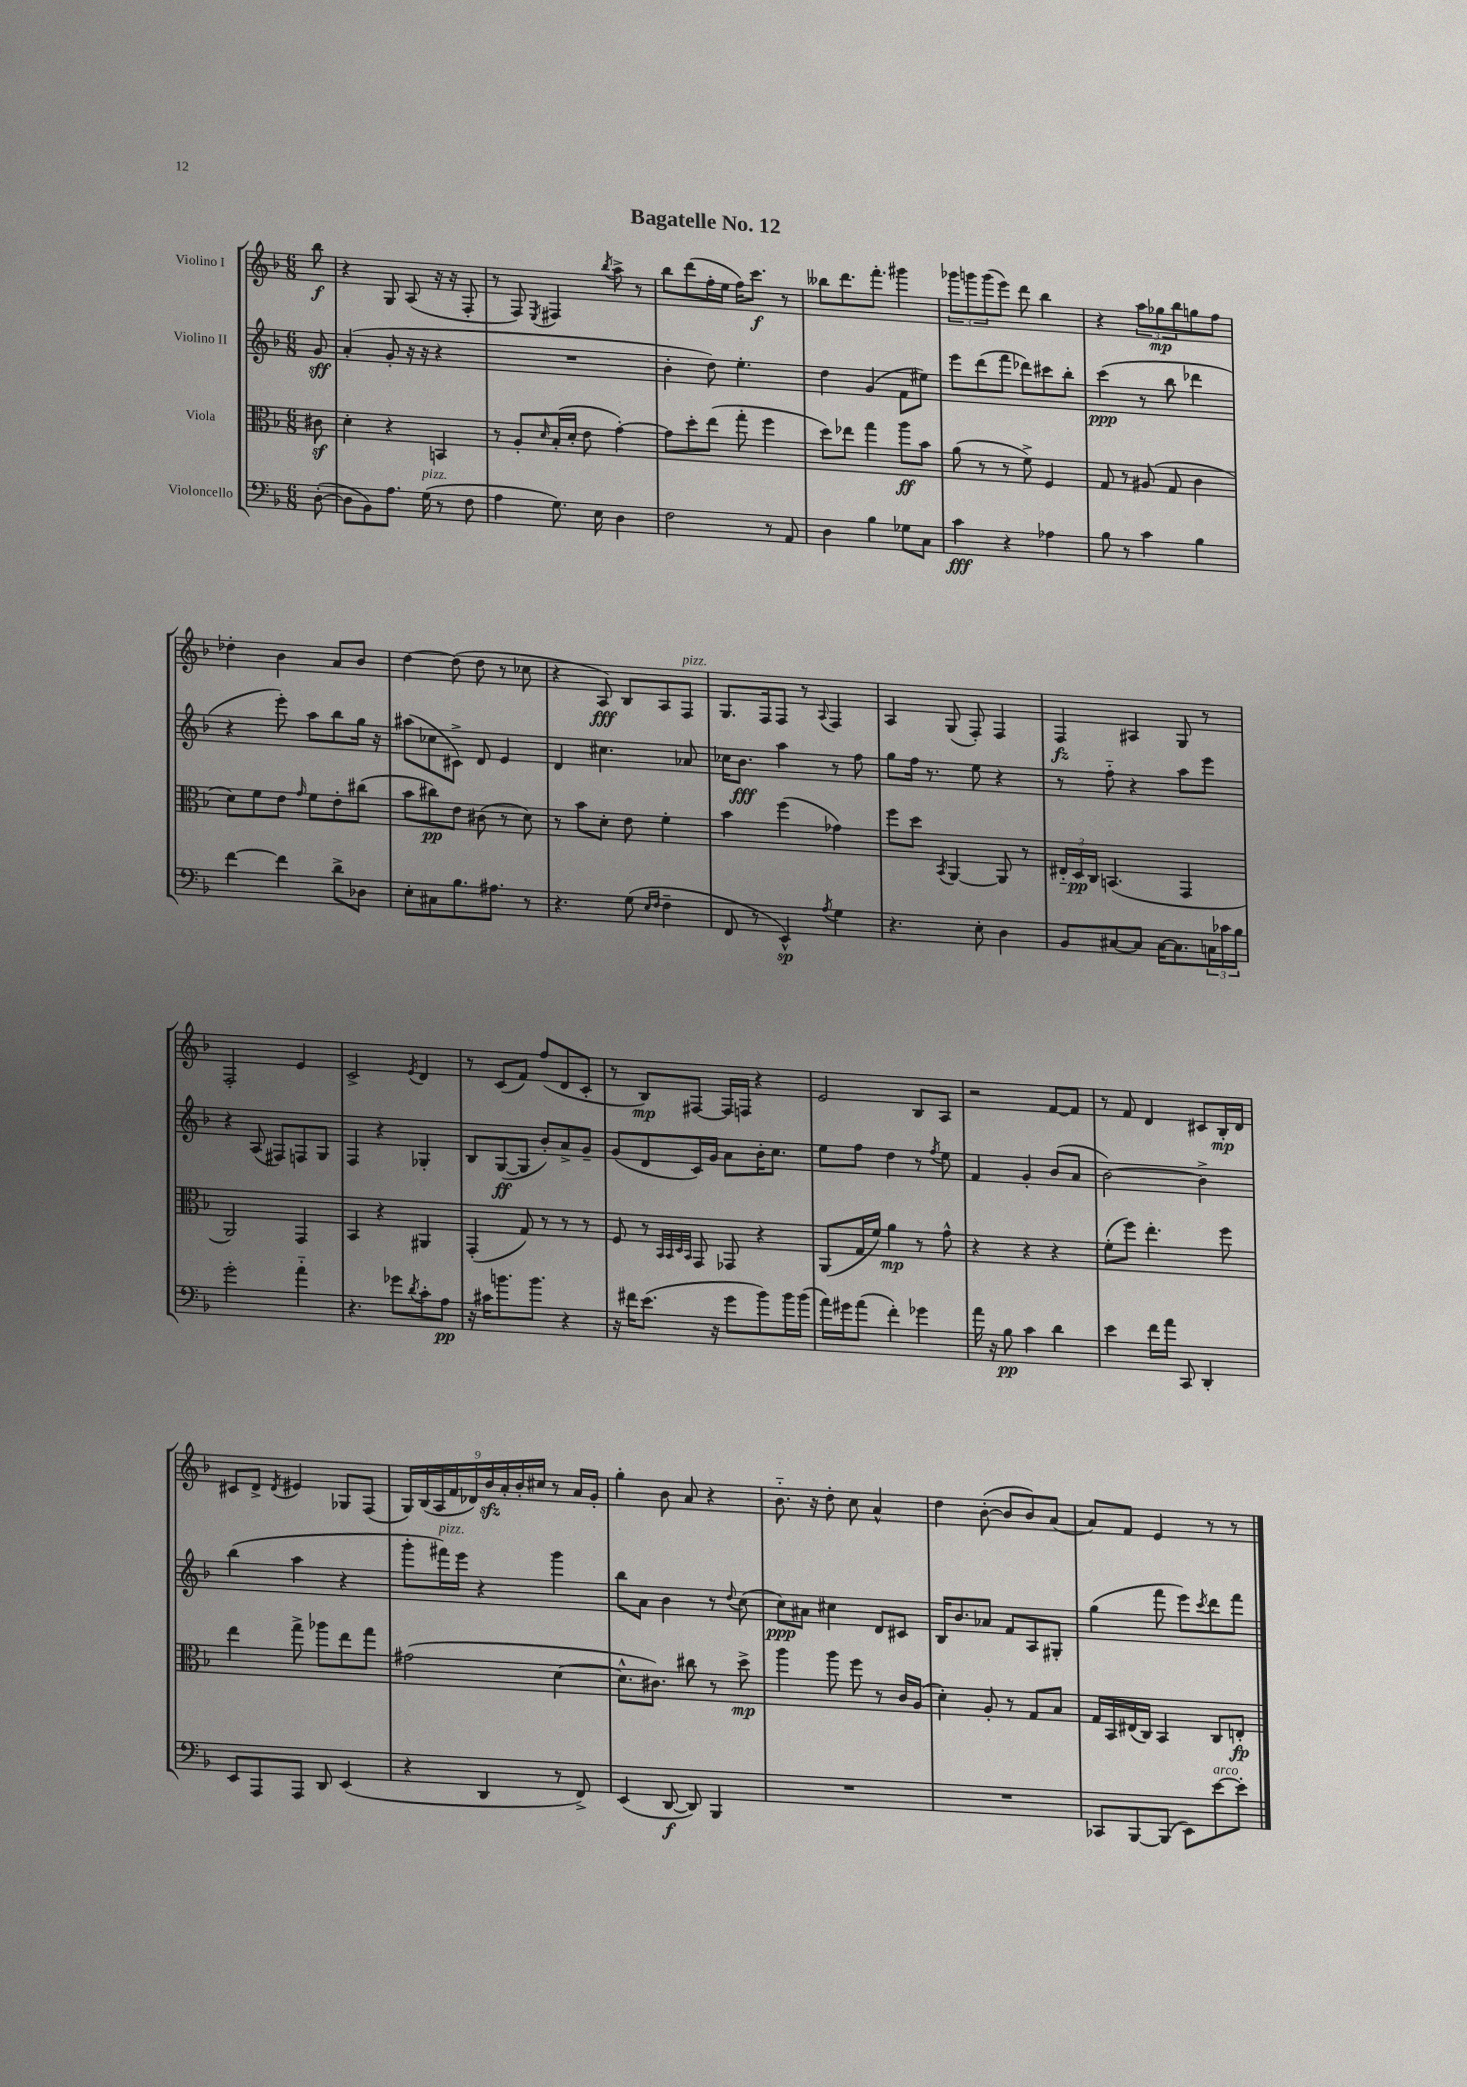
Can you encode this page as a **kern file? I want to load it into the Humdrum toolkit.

**kern	**dynam	**kern	**dynam	**kern	**dynam	**kern	**dynam
*part4	*part4	*part3	*part3	*part2	*part2	*part1	*part1
*staff4	*staff4	*staff3	*staff3	*staff2	*staff2	*staff1	*staff1
*I"Violoncello	*	*I"Viola	*	*I"Violino II	*	*I"Violino I	*
*clefF4	*	*clefC3	*	*clefG2	*	*clefG2	*
*k[b-]	*	*k[b-]	*	*k[b-]	*	*k[b-]	*
*M6/8	*	*M6/8	*	*M6/8	*	*M6/8	*
=	=	=	=	=	=	=	=
([8D'\	.	8c#Xz\	.	8g/	sff	8bb-\	f
=1	=1	=1	=1	=1	=1	=1	=1
8D\L]	.	4d'\	.	(4a'/	.	4r	.
8BB-\)	.	.	.	.	.	.	.
8.A\J	.	4r	.	8g'/	.	8G/	.
.	.	.	.	16r	.	(8A/	.
!LO:TX:a:i:t=pizz.	!	!	!	!	!	!	!
(16G\	.	.	.	16r	.	.	.
8r	.	4BBn/	.	4r	.	16r	.
.	.	.	.	.	.	16r	.
8F\	.	.	.	.	.	8F'/	.
=2	=2	=2	=2	=2	=2	=2	=2
4A\	.	8r	.	2.r	.	8r	.
.	.	8A'/L	.	.	.	8F/)	.
.	.	16qqd/	.	.	.	8qE/	.
8.G\)	.	(16B-'/L	.	.	.	4F#X/	.
.	.	16d'/JJ	.	.	.	.	.
.	.	8e\	.	.	.	.	.
16E\	.	.	.	.	.	.	.
.	.	.	.	.	.	8qbb-/	.
4D\	.	[4g'\)	.	.	.	8aa^\	.
.	.	.	.	.	.	8r	.
=3	=3	=3	=3	=3	=3	=3	=3
2F\	.	8g\L]	.	4b-'\	.	8bb-\L	.
.	.	8dd'\	.	.	.	(8ddd\	.
.	.	(8ee\J	.	8dd\)	.	16ff'\L	.
.	.	.	.	.	.	16ee\JJ	.
.	.	8gg'\	.	4.ee'\	.	16ff\KL)	.
.	.	.	.	.	.	8.ccc\J	f
8r	.	4ff\	.	.	.	.	.
8AA/	.	.	.	.	.	8r	.
=4	=4	=4	=4	=4	=4	=4	=4
4D\	.	8dd\L)	.	4dd\	.	8bb--X\L	.
.	.	8ee-X\J	.	.	.	8.ddd\	.
4B-\	.	4gg\	.	(4g/	.	.	.
.	.	.	.	.	.	8.fff'\J	.
8G-X\L	.	8aa\L	ff	8f\L	.	4ggg#X\	.
8C\J	.	8b-\J	.	8ee#X\J)	.	.	.
=5	=5	=5	=5	=5	=5	=5	=5
4c\	fff	(8a\	.	8eee\L	.	12ggg-X\L	.
.	.	.	.	.	.	12gggn\	.
.	.	8r	.	(8ddd\	.	.	.
.	.	.	.	.	.	(12ggg\	.
4r	.	8r	.	8fff\J	.	8eee\J)	.
.	.	8f^\)	.	8ddd-X\L)	.	8ddd\	.
4A-X\	.	4F/	.	8ccc#X\	.	4bb-\	.
.	.	.	.	8bb-'\J	.	.	.
=6	=6	=6	=6	=6	=6	=6	=6
8B-\	.	8G/	.	(4ccc\	ppp	4r	.
8r	.	8r	.	.	.	.	.
4c\	.	(8A#X/	.	8r	.	12aa\L	.
.	.	.	.	.	.	12gg-X\	mp
.	.	8G/	.	8bb-\	.	.	.
.	.	.	.	.	.	12bb-\	.
4B-\	.	4c\	.	4ddd-X\	.	8ggn\	.
.	.	.	.	.	.	8ff\J	.
!!LO:LB:g=z
=7	=7	=7	=7	=7	=7	=7	=7
[4f\	.	8d\L)	.	4r	.	4dd-X'\	.
.	.	8f\	.	.	.	.	.
4f\]	.	8e\J	.	8eee'\)	.	4b-\	.
.	.	16qqg/	.	.	.	.	.
.	.	8f\L	.	8aa\L	.	.	.
8d^\L	.	8e'\	.	8bb-\	.	8a/L	.
8D-X\J	.	(8cc#X\J	.	16gg\Jk	.	8b-/J	.
.	.	.	.	16r	.	.	.
=8	=8	=8	=8	=8	=8	=8	=8
8E'\L	.	8b-\L	.	(8aa#X\L	.	[4dd\	.
8C#X\	.	8cc#X\)	pp	8cc-X\	.	.	.
8.B-\	.	8e\J	.	8c#X^\J)	.	(8dd\]	.
.	.	(8c#X\	.	8d/	.	8dd\	.
8.A#X\J	.	.	.	.	.	.	.
.	.	8r	.	4e/	.	8r	.
8r	.	8d\)	.	.	.	8cc-X\	.
=9	=9	=9	=9	=9	=9	=9	=9
4.r	.	8r	.	4d/	.	4r	.
.	.	8b-\L	.	.	.	.	.
.	.	8d'\J	.	4.cc#X\	.	8A/)	fff
(8G\	.	8e\	.	.	.	8B-/L	.
16qqE/LL	.	.	.	.	.	.	.
16qqF/JJ	.	.	.	.	.	.	.
4F~\	.	4f'\	.	.	.	8A/	.
!	!	!	!	!	!	!LO:TX:a:i:t=pizz.	!
.	.	.	.	8a-X/	.	8F/J	.
=10	=10	=10	=10	=10	=10	=10	=10
8FF/	.	4b-\	.	16cc-X\KL	.	8.G/L	.
.	.	.	.	8.b-\J	fff	.	.
8r	.	.	.	.	.	.	.
.	.	.	.	.	.	16F/k	.
4EE^^/)	sp	(4ff\	.	4aa\	.	8F/J	.
.	.	.	.	.	.	8r	.
8qA/	.	.	.	.	.	8qqA/	.
4G\	.	4g-X\)	.	8r	.	4F/	.
.	.	.	.	8ff\	.	.	.
=11	=11	=11	=11	=11	=11	=11	=11
4.r	.	8ff\L	.	8gg\L	.	4A/	.
.	.	8dd\J	.	16ff\Jk	.	.	.
.	.	.	.	8.r	.	.	.
.	.	8qBB-/	.	.	.	.	.
.	.	[4AA/	.	.	.	(8G/	.
8E'\	.	.	.	8ee\	.	8F'/)	.
4D\	.	8AA/]	.	4r	.	4F/	.
.	.	8r	.	.	.	.	.
=12	=12	=12	=12	=12	=12	=12	=12
8BB-/L	.	24E#X/LL	.	8r	.	4F/	fz
.	.	24D/	pp	.	.	.	.
.	.	24C/JJ	.	.	.	.	.
[8C#X/	.	(4.BBn/	.	8ff\	.	.	.
8C#/J]	.	.	.	4r	.	4A#X/	.
[16C#\KL	.	.	.	.	.	.	.
8.C#\]	.	.	.	.	.	.	.
.	.	4GG/	.	8aa\L	.	8G/	.
24Cn\L	.	.	.	8eee\J	.	8r	.
24c-X\	.	.	.	.	.	.	.
24B-\JJ	.	.	.	.	.	.	.
!!LO:LB:g=z
=13	=13	=13	=13	=13	=13	=13	=13
2g'\	.	2AA/)	.	4r	.	2F'/	.
.	.	.	.	(8A/	.	.	.
.	.	.	.	8F#X/L)	.	.	.
4a\	.	4GG/	.	8Fn/	.	4e/	.
.	.	.	.	8G/J	.	.	.
=14	=14	=14	=14	=14	=14	=14	=14
4.r	.	4BB-/	.	4F/	.	2c^/	.
.	.	4r	.	4r	.	.	.
8g-X\L	.	.	.	.	.	.	.
8qd/	.	.	.	.	.	8qe/	.
8c'\	.	4AA#X/	.	4G-X'/	.	4d/	.
8A\J	pp	.	.	.	.	.	.
=15	=15	=15	=15	=15	=15	=15	=15
16r	.	(4GG'/	.	8B-/L	.	8r	.
16c#X\KL	.	.	.	.	.	.	.
8.bn\	.	.	.	([8G/	ff	(8c/L	.
.	.	8G/)	.	8G/J]	.	8f/J)	.
8.b\J	.	.	.	.	.	.	.
.	.	8r	.	8b-'/L)	.	(8ff/L	.
4r	.	8r	.	8a^/	.	8d/	.
.	.	8r	.	8g~/J	.	8c'/J	.
=16	=16	=16	=16	=16	=16	=16	=16
16r	.	8F/	.	(8g/L	.	8r	.
16f#X\KL	.	.	.	.	.	.	.
(8.e\J	.	8r	.	8d/	.	8B-/L)	mp
.	.	32qqBB-/LLL	.	.	.	.	.
.	.	32qqBB-/	.	.	.	.	.
.	.	32qqD/	.	.	.	.	.
.	.	32qqBB-/JJJ	.	.	.	.	.
.	.	8GG/	.	16c/L)	.	[8F#X/J	.
16r	.	.	.	16g/JJ	.	.	.
8g\L	.	8GG-X/	.	8a\L	.	16F#/LL]	.
.	.	.	.	.	.	16Fn/JJ	.
8b-\)	.	4r	.	16b-'\K	.	4r	.
.	.	.	.	8.cc\J	.	.	.
16b-\L	.	.	.	.	.	.	.
(16b-\JJ	.	.	.	.	.	.	.
=17	=17	=17	=17	=17	=17	=17	=17
16a\LL)	.	(8AA/L	.	8ee\L	.	2e/	.
16g#X\J	.	.	.	.	.	.	.
(8a\J	.	16G/L	.	8ff\J	.	.	.
.	.	16f/JJ)	.	.	.	.	.
4f'\)	.	4a\	mp	4dd\	.	.	.
4g-X\	.	8r	.	8r	.	8B-/L	.
.	.	.	.	8qff/	.	.	.
.	.	8g^^\	.	8ee\	.	8A/J	.
=18	=18	=18	=18	=18	=18	=18	=18
16a\	.	4r	.	4f/	.	2r	.
16r	.	.	.	.	.	.	.
8B-\	pp	.	.	.	.	.	.
4c\	.	4r	.	4g'/	.	.	.
4d\	.	4r	.	(8b-/L	.	[8f/L	.
.	.	.	.	8a/J	.	8f/J]	.
=19	=19	=19	=19	=19	=19	=19	=19
4e\	.	(8f'\L	.	[2b-\)	.	8r	.
.	.	8ff\J)	.	.	.	8f/	.
16f\LL	.	4.ee'\	.	.	.	4d/	.
16a\JJ	.	.	.	.	.	.	.
8CC/	.	.	.	.	.	.	.
4DD'/	.	.	.	4b-^\]	.	8c#X/L	.
.	.	8ff\	.	.	.	16B-'/L	mp
.	.	.	.	.	.	16d/JJ	.
!!LO:LB:g=z
=20	=20	=20	=20	=20	=20	=20	=20
8EE/L	.	4ee\	.	(4bb-\	.	8c#X/L	.
8AAA/	.	.	.	.	.	8d^/J	.
.	.	.	.	.	.	8qd/	.
8AAA/J	.	8gg^\	.	4aa\	.	4e#X/	.
8DD/	.	8aa-X\L	.	.	.	.	.
(4EE/	.	8ee\	.	4r	.	8G-X/L	.
.	.	8gg\J	.	.	.	(8F/J	.
=21	=21	=21	=21	=21	=21	=21	=21
4r	.	(2g#X\	.	8ggg'\L	.	18G/LL)	.
.	.	.	.	.	.	(18B-/	.
.	.	.	.	.	.	18A/	.
!	!	!	!	!LO:TX:a:i:t=pizz.	!	!	!
.	.	.	.	16fff#X\L)	.	.	.
.	.	.	.	.	.	18f/	.
.	.	.	.	16eee\JJ	.	.	.
.	.	.	.	.	.	18d-X/)	.
4DD/	.	.	.	4r	.	.	.
.	.	.	.	.	.	18b-zz/	.
.	.	.	.	.	.	18a'/	.
.	.	.	.	.	.	18b-'/	.
.	.	.	.	.	.	18cc#X/JJ	.
8r	.	[4d\	.	4ggg\	.	8r	.
8FF^/)	.	.	.	.	.	16a/LL	.
.	.	.	.	.	.	16g'/JJ	.
=22	=22	=22	=22	=22	=22	=22	=22
(4EE/	.	8.d^^\L]	.	8bb-\L	.	4gg'\	.
.	.	.	.	8a\J	.	.	.
.	.	8.c#X\J)	.	.	.	.	.
[8DD/	f	.	.	4b-\	.	8b-\	.
8DD/])	.	8cc#X\	.	.	.	8a/	.
4BBB-/	.	8r	.	8r	.	4r	.
.	.	.	.	8qqdd/	.	.	.
.	.	8dd^\	mp	(8cc\	.	.	.
=23	=23	=23	=23	=23	=23	=23	=23
2.r	.	4aa\	.	8cc\L)	ppp	8.b-\	.
.	.	.	.	8a#X\J	.	.	.
.	.	.	.	.	.	16r	.
.	.	8aa\	.	4cc#X\	.	8dd'\	.
.	.	8ff\	.	.	.	8cc\	.
.	.	8r	.	8d/L	.	4a^^/	.
.	.	16c/LL	.	8c#X/J	.	.	.
.	.	(16A/JJ	.	.	.	.	.
=24	=24	=24	=24	=24	=24	=24	=24
2.r	.	4d'\)	.	16B-/KL	.	4dd\	.
.	.	.	.	8.b-/	.	.	.
.	.	8A'/	.	8a-X/J	.	([8b-'\	.
.	.	8r	.	8f/L	.	8b-/L]	.
.	.	8G/L	.	8A/	.	8b-/)	.
.	.	8B-/J	.	8G#X'/J	.	(8a/J	.
=25	=25	=25	=25	=25	=25	=25	=25
8CC-X/L	.	16G/LL	.	(4gg\	.	8a/L)	.
.	.	16BB-/	.	.	.	.	.
[8BBB-/	.	(16E#X/	.	.	.	8f/J	.
.	.	16C/JJ)	.	.	.	.	.
(8BBB-/J]	.	4BB-/	.	8fff\	.	4e/	.
8EE\L)	.	.	.	8eee\L)	.	.	.
.	.	.	.	8qccc/	.	.	.
!LO:TX:a:i:t=arco	!	!	!	!	!	!	!
[8e\	.	8C/L	.	8ddd\	.	8r	.
8e'\J]	.	8En'/J	fp	8fff\J	.	8r	.
==	==	==	==	==	==	==	==
*-	*-	*-	*-	*-	*-	*-	*-
